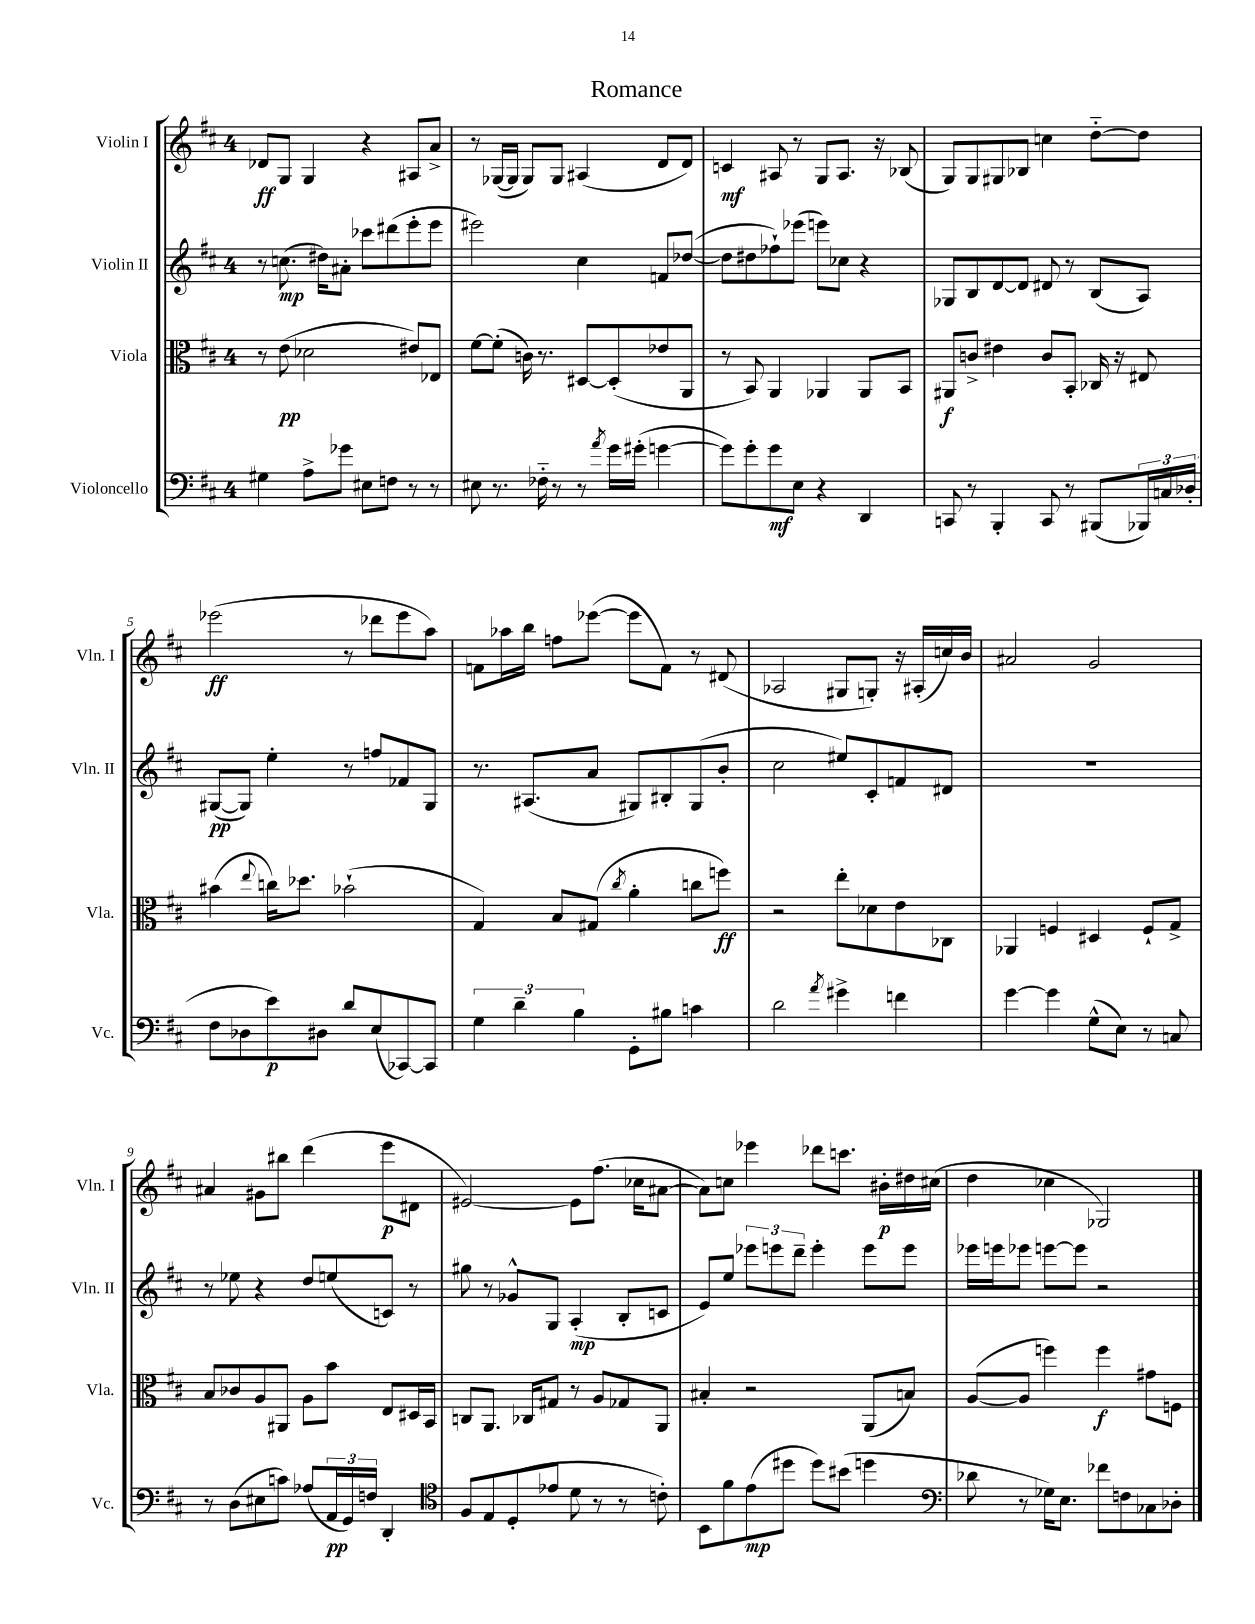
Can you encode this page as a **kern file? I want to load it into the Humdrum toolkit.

**kern	**dynam	**kern	**dynam	**kern	**dynam	**kern	**dynam
*part4	*part4	*part3	*part3	*part2	*part2	*part1	*part1
*staff4	*staff4	*staff3	*staff3	*staff2	*staff2	*staff1	*staff1
*I"Violoncello	*	*I"Viola	*	*I"Violin II	*	*I"Violin I	*
*I'Vc.	*	*I'Vla.	*	*I'Vln. II	*	*I'Vln. I	*
*clefF4	*	*clefC3	*	*clefG2	*	*clefG2	*
*k[f#c#]	*	*k[f#c#]	*	*k[f#c#]	*	*k[f#c#]	*
*M4/4	*	*M4/4	*	*M4/4	*	*M4/4	*
=1	=1	=1	=1	=1	=1	=1	=1
4G#X\	.	8r	.	8r	.	8d-X/L	ff
.	.	(8e\	pp	(8.ccn\	mp	8G/J	.
8A^\L	.	2d-X\	.	.	.	4G/	.
.	.	.	.	16dd#X\KL)	.	.	.
8g-X\J	.	.	.	8a#X'\J	.	.	.
8E#X\L	.	.	.	8ccc-X\L	.	4r	.
8Fn\J	.	.	.	(8ddd#X\	.	.	.
8r	.	8e#X/L)	.	8eee'\	.	8A#X/L	.
8r	.	8E-X/J	.	8eee\J	.	8a^/J	.
=2	=2	=2	=2	=2	=2	=2	=2
8E#X\	.	[8f#\L	.	2eee#X\)	.	8r	.
8.r	.	(8f#'\J]	.	.	.	([16G-X/LL	.
.	.	.	.	.	.	16G-/JJ]	.
.	.	16cn\)	.	.	.	8G-/L)	.
16F-X\	.	8.r	.	.	.	.	.
8r	.	.	.	.	.	8G-/J	.
8r	.	[8D#X/L	.	4cc#\	.	(4A#X/	.
8qa/	.	.	.	.	.	.	.
16g\LL	.	(8D#'/]	.	.	.	.	.
(16g#X'\JJ	.	.	.	.	.	.	.
[4gn\	.	8e-X/	.	8fn/L	.	8d/L	.
.	.	8AA/J	.	([8dd-X/J	.	8d/J)	.
=3	=3	=3	=3	=3	=3	=3	=3
8g\L])	.	8r	.	8dd-\L]	.	4cn/	mf
8g'\	.	8BB/)	.	8dd#X\	.	.	.
8g\	mf	4AA/	.	8ff-X`\)	.	8A#X/	.
8E\J	.	.	.	(8eee-X\J	.	8r	.
4r	.	4AA-X/	.	8eeen\L)	.	8G/L	.
.	.	.	.	8cc-X\J	.	8.A#/J	.
4DD/	.	8AA-/L	.	4r	.	.	.
.	.	.	.	.	.	16r	.
.	.	8BB/J	.	.	.	(8B-X/	.
=4	=4	=4	=4	=4	=4	=4	=4
8CCn/	.	8AA#X/L	f	8G-X/L	.	8G/L)	.
8r	.	8cn^/J	.	8B/	.	8G/	.
4BBB'/	.	4e#X\	.	[8d/	.	8G#X/	.
.	.	.	.	8d/J]	.	8B-X/J	.
8CC/	.	8c/L	.	8d#X/	.	4ccn\	.
8r	.	8BB'/J	.	8r	.	.	.
(8BBB#X/L	.	16C-X/	.	(8B/L	.	[8dd\L	.
.	.	16r	.	.	.	.	.
24BBB-X/L)	.	8E#X/	.	8A/J)	.	8dd\J]	.
24Cn/	.	.	.	.	.	.	.
(24D-X'/JJ	.	.	.	.	.	.	.
!!LO:LB:g=z
=5	=5	=5	=5	=5	=5	=5	=5
8F#\L	.	(4b#X\	.	([8G#X/L	pp	(2eee-X\	ff
8D-X\	.	.	.	8G#/J])	.	.	.
.	.	8qqee/	.	.	.	.	.
8e\)	p	16ccn\KL)	.	4ee'\	.	.	.
.	.	8.dd-X\J	.	.	.	.	.
8D#X\J	.	.	.	.	.	.	.
8d/L	.	(2b-X`\	.	8r	.	8r	.
(8E/	.	.	.	8ffn/L	.	8ddd-X\L	.
[8CC-X/)	.	.	.	8f-X/	.	8eee-\	.
8CC-/J]	.	.	.	8G#/J	.	8aa\J)	.
=6	=6	=6	=6	=6	=6	=6	=6
6G\	.	4G/)	.	8.r	.	8fn\L	.
.	.	.	.	.	.	16aa-X\L	.
6d~\	.	.	.	.	.	.	.
.	.	.	.	(8.A#X/L	.	16bb\JJ	.
.	.	8B/L	.	.	.	8ffn\L	.
6B\	.	.	.	.	.	.	.
.	.	(8G#X/J	.	8a/J	.	([8eee-X\J	.
.	.	8qcc#/	.	.	.	.	.
8GG'\L	.	4a'\	.	8G#X/L)	.	8eee-\L]	.
8B#X\J	.	.	.	8B#X'/	.	8f\J)	.
4cn\	.	8ccn\L	.	(8G#/	.	8r	.
.	.	8ffn\J)	ff	8b'/J	.	(8d#X/	.
=7	=7	=7	=7	=7	=7	=7	=7
2d\	.	2r	.	2cc#\	.	2A-X/	.
8qa/	.	.	.	.	.	.	.
4g#X^\	.	8ee'\L	.	8ee#X/L)	.	8G#X/L	.
.	.	8d-X\	.	8c#'/	.	8Gn'/J)	.
4fn\	.	8e\	.	8fn/	.	16r	.
.	.	.	.	.	.	(16A#X'/LL	.
.	.	8C-X\J	.	8d#X/J	.	16ccn/)	.
.	.	.	.	.	.	16b/JJ	.
=8	=8	=8	=8	=8	=8	=8	=8
[4g\	.	4AA-X/	.	1r	.	2a#X/	.
4g\]	.	4Fn/	.	.	.	.	.
(8G^^\L	.	4D#X/	.	.	.	2g/	.
8E\J)	.	.	.	.	.	.	.
8r	.	8F`/L	.	.	.	.	.
8Cn/	.	8G^/J	.	.	.	.	.
!!LO:LB:g=z
=9	=9	=9	=9	=9	=9	=9	=9
8r	.	8B/L	.	8r	.	4a#X/	.
(8D\L	.	8c-X/	.	8ee-X\	.	.	.
8E#X\	.	8A/	.	4r	.	8g#X\L	.
8cn\J)	.	8AA#X/J	.	.	.	8bb#X\J	.
(8A-X/L	.	8A\L	.	8dd/L	.	(4ddd\	.
24AA/L	pp	8b\J	.	(8een/	.	.	.
24GG/)	.	.	.	.	.	.	.
24Fn/JJ	.	.	.	.	.	.	.
4DD'/	.	8E/L	.	8cn/J)	.	8eee\L	p
.	.	16D#X/L	.	8r	.	8d#X\J	.
.	.	16BB/JJ	.	.	.	.	.
=10	=10	=10	=10	=10	=10	=10	=10
*clefC4	*	*	*	*	*	*	*
8F#/L	.	8Cn/L	.	8gg#X\	.	[2e#X/)	.
8E/	.	8.AA/J	.	8r	.	.	.
(8D'/	.	.	.	8g-X^^/L	.	.	.
.	.	16C-X/KL	.	.	.	.	.
8e-X/J	.	8G#X/J	.	8G/J	.	.	.
8d\	.	8r	.	(4A'/	mp	8e#\L]	.
8r	.	8A/L	.	.	.	(8.ff#\J	.
8r	.	8G-X/	.	8B'/L	.	.	.
.	.	.	.	.	.	16cc-X\KL	.
8cn'\)	.	8AA/J	.	8cn/J	.	[8a#X\J	.
=11	=11	=11	=11	=11	=11	=11	=11
8BB\L	.	4B#X'/	.	8e/L)	.	8a#\L])	.
8f#\	.	.	.	8ee/J	.	8ccn\J	.
(8e\	mp	2r	.	12eee-X\L	.	4eee-X\	.
.	.	.	.	12eeen\	.	.	.
8dd#X\J	.	.	.	.	.	.	.
.	.	.	.	12ddd~\J	.	.	.
8dd#\L)	.	.	.	4eee'\	.	8ddd-X\L	.
(8b#X\J	.	.	.	.	.	8.cccn\J	.
4ddn\	.	(8AA/L	.	8eee\L	.	.	.
.	.	.	.	.	.	16b#X'\LL	p
.	.	8Bn/J)	.	8eee\J	.	16dd#X\	.
.	.	.	.	.	.	(16cc#X\JJ	.
=12	=12	=12	=12	=12	=12	=12	=12
*clefF4	*	*	*	*	*	*	*
8d-X\	.	([8A/L	.	16eee-X\LL	.	4dd\	.
.	.	.	.	16eeen\J	.	.	.
8r	.	8A/J]	.	8eee-X\J	.	.	.
16G-X\KL)	.	4ffn\)	.	[8eeen\L	.	4cc-X\	.
8.E\J	.	.	.	.	.	.	.
.	.	.	.	8eee\J]	.	.	.
8f-X\L	.	4ff\	f	2r	.	2G-X/)	.
8Fn\	.	.	.	.	.	.	.
8C-X\	.	8g#X\L	.	.	.	.	.
8D-X'\J	.	8Fn\J	.	.	.	.	.
==	==	==	==	==	==	==	==
*-	*-	*-	*-	*-	*-	*-	*-
